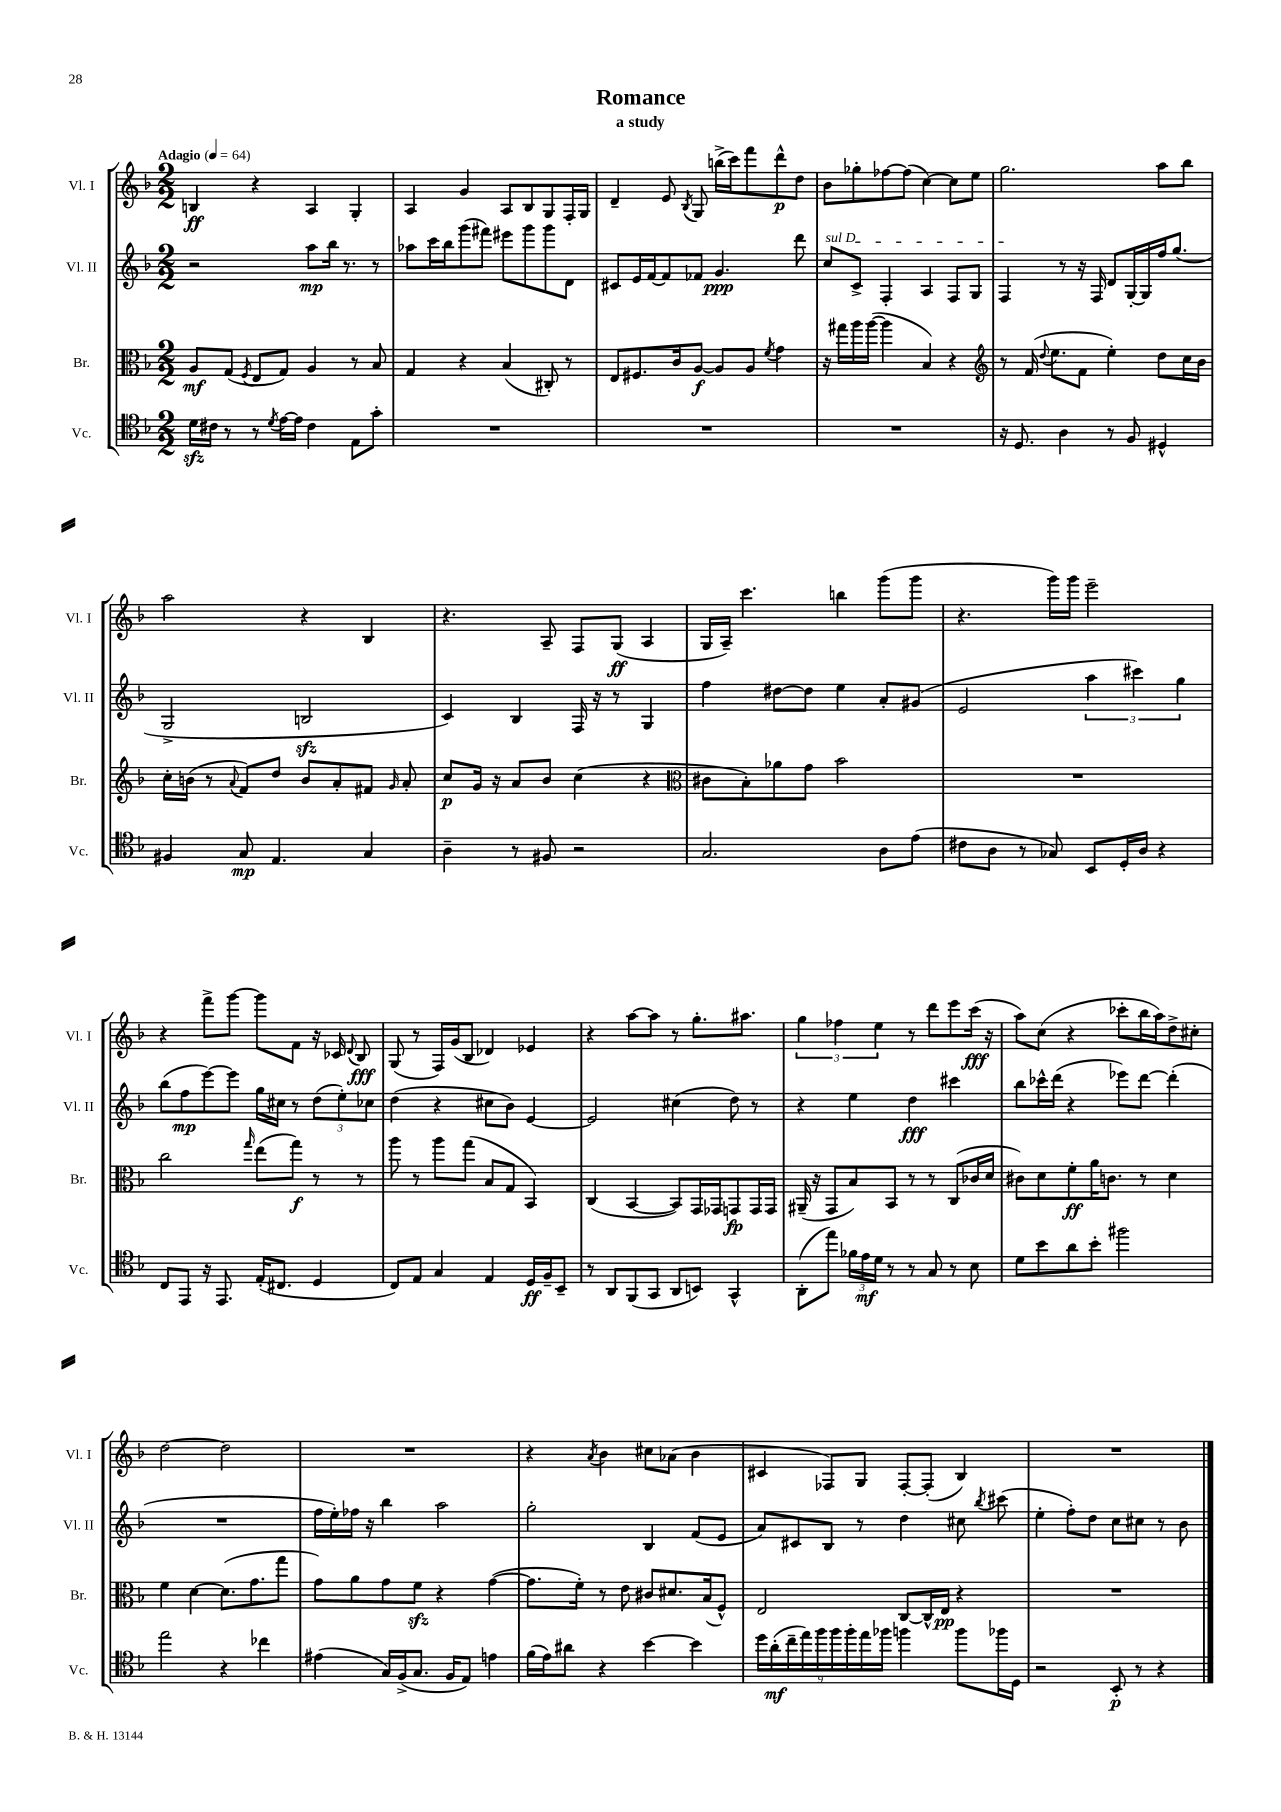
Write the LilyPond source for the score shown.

\header { title = "Romance" subtitle = "a study" }
<<
\new StaffGroup <<
\new Staff = "s0" \with { instrumentName = "Vl. I" shortInstrumentName = "Vl. I" } {
    \clef treble \key f \major \numericTimeSignature \time 2/2 \tempo "Adagio" 4 = 64
    \autoBeamOff b4\ff r4 a4 g4-. |
    a4 g'4 a8[ bes8 g8 f16-. g16] |
    d'4-- e'8 \acciaccatura { bes8 } g8 b''16[->( c'''16) f'''8 d'''8-^\p d''8] |
    bes'8[ ges''8-. fes''8~ fes''8]( c''4~) c''8[ e''8] |
    g''2. a''8[ bes''8] |
    a''2 r4 bes4 |
    r4. a8-- f8[ g8]\ff( a4 |
    g16[ a16]--) c'''4. b''4 g'''8[( g'''8] |
    r4. g'''16[) g'''16] e'''2-- |
    r4 f'''8[-> g'''8]~ g'''8[ f'8] r16 ces'16 \appoggiatura { d'8 } bes8\fff |
    g8( r8 f16[) g'16( bes8] des'4) ees'4 |
    r4 a''8[~ a''8] r8 g''8.[-. ais''8.] |
    \tuplet 3/2 { g''4 fes''4 e''4 } r8 d'''8[ e'''8 c'''16]\fff( r16 |
    a''8[) c''8]( r4 ces'''8[-. bes''16 a''16) d''8-> cis''8]-. |
    d''2~ d''2 |
    R1 |
    r4 \acciaccatura { a'8 } bes'4 cis''8[ aes'8]( bes'4 |
    cis'4 fes8[) g8] fes8[~-. fes8]-.( bes4) |
    R1 \bar "|." |
}
\new Staff = "s1" \with { instrumentName = "Vl. II" shortInstrumentName = "Vl. II" } {
    \clef treble \key f \major \numericTimeSignature \time 2/2
    \autoBeamOff r2 a''8[\mp bes''16] r8. r8 |
    aes''8[ c'''16 bes''16 g'''8( fis'''8]) eis'''8[ g'''8 g'''8 d'8] |
    cis'8[ e'16 f'16~ f'8 fes'8] g'4.\ppp d'''8 |
    \once \override TextSpanner.bound-details.left.text = \markup { \italic "sul D" } c''8[\startTextSpan c'8]-> f4-. a4 f8[ g8] |
    f4\stopTextSpan r8 r16 f16 d'8[ g16~-. g16 f''16 g''8.]( |
    g2-> b2\sfz |
    c'4) bes4 f16 r16 r8 g4 |
    f''4 dis''8[~ dis''8] e''4 a'8[-. gis'8]( |
    e'2 \tuplet 3/2 { a''4 cis'''4) g''4 } |
    bes''8[( f''8\mp e'''8~) e'''8] g''16[ cis''16] r8 \tuplet 3/2 { d''8[( e''8-.) ces''8] } |
    d''4( r4 cis''8[ bes'8]) e'4~ |
    e'2 cis''4( d''8) r8 |
    r4 e''4 d''4\fff cis'''4 |
    bes''8[ ces'''16-^ d'''16]( r4 ees'''8[) d'''8]~ d'''4-.( |
    R1 |
    f''16[ e''16-.) fes''16] r16 bes''4 a''2 |
    g''2-. bes4 f'8[( e'8] |
    a'8[) cis'8 bes8] r8 d''4 cis''8 \acciaccatura { bes''8 } cis'''8( |
    e''4-. f''8[-.) d''8] c''8[ cis''8] r8 bes'8 \bar "|." |
}
\new Staff = "s2" \with { instrumentName = "Br." shortInstrumentName = "Br." } {
    \clef alto \key f \major \numericTimeSignature \time 2/2
    \autoBeamOff a8[\mf g8]( \acciaccatura { f8 } e8[ g8]) a4 r8 bes8 |
    g4 r4 bes4( cis8-.) r8 |
    e8[ fis8. c'16 a8]~\f a8[ a8] \acciaccatura { f'8 } g'4 |
    r16 gis''16[ a''16 a''16]~( a''4 bes4) r4 |
    \clef treble r8 f'16( \appoggiatura { d''8 } e''8.[ f'8] e''4-.) d''8[ c''16 bes'16] |
    c''16[-. b'16]( r8 \appoggiatura { a'8 } f'8[) d''8] b'8[ a'8-. fis'8] \grace { g'16 } a'8-. |
    c''8[\p g'16] r16 a'8[ bes'8] c''4( r4 |
    \clef alto cis'8[ bes8-.) aes'8 g'8] bes'2 |
    R1 |
    c''2 \grace { g''16 } e''8[( g''8]\f) r8 r8 |
    a''8 r8 a''8[ g''8]( bes8[ g8] bes,4) |
    c4( bes,4~ bes,8[) g,16 ges,16 g,8\fp g,16 g,16] |
    ais,16--( r16 g,8[ bes8) bes,8] r8 r8 c8[( ces'16 d'16] |
    cis'8[) d'8 f'8-.\ff a'16 c'8.] r8 d'4 |
    f'4 d'4~ d'8.[( g'8. g''8] |
    g'8[) a'8 g'8 f'8]\sfz r4 g'4~( |
    g'8.[ f'16]-.) r8 e'8 cis'8[ dis'8. bes16( f8]-^) |
    e2 c8[~ c16-^ e16]\pp r4 |
    R1 \bar "|." |
}
\new Staff = "s3" \with { instrumentName = "Vc." shortInstrumentName = "Vc." } {
    \clef tenor \key f \major \numericTimeSignature \time 2/2
    \autoBeamOff d'16[\sfz cis'16] r8 r8 \acciaccatura { d'8 } e'16[~ e'16] cis'4 e8[ g'8]-. |
    R1 |
    R1 |
    R1 |
    r16 d8. a4 r8 f8 dis4-^ |
    fis4 g8\mp e4. g4 |
    a4-- r8 fis8 r2 |
    g2. a8[ e'8]( |
    cis'8[ a8] r8 ges8) bes,8[ d16-. a16] r4 |
    c8[ e,8] r16 e,8. e16[-.( cis8.] d4 |
    c8[) e8] g4 e4 d16[\ff f16-- bes,8]-- |
    r8 a,8[ f,8( g,8] a,8[ b,8]) g,4-^ |
    a,8[-.( e''8]) \tuplet 3/2 { fes'16[ e'16\mf d'16] } r8 r8 g8 r8 bes8 |
    d'8[ bes'8 a'8 bes'8]-. fis''2 |
    e''2 r4 ces''4 |
    eis'4( g16[) f16->( g8.] f16[ e8]) e'4 |
    f'16[( e'16) ais'8] r4 bes'4~ bes'4 |
    \tuplet 9/8 { d''16[ a'16-.\mf( c''16-- e''16) f''16 f''16 f''16-. e''16 fes''16] } f''4 f''8[ fes''16 d16] |
    r2 bes,8-.\p r8 r4 \bar "|." |
}
>>
>>
\layout { \context { \Score \remove "Bar_number_engraver" } }
